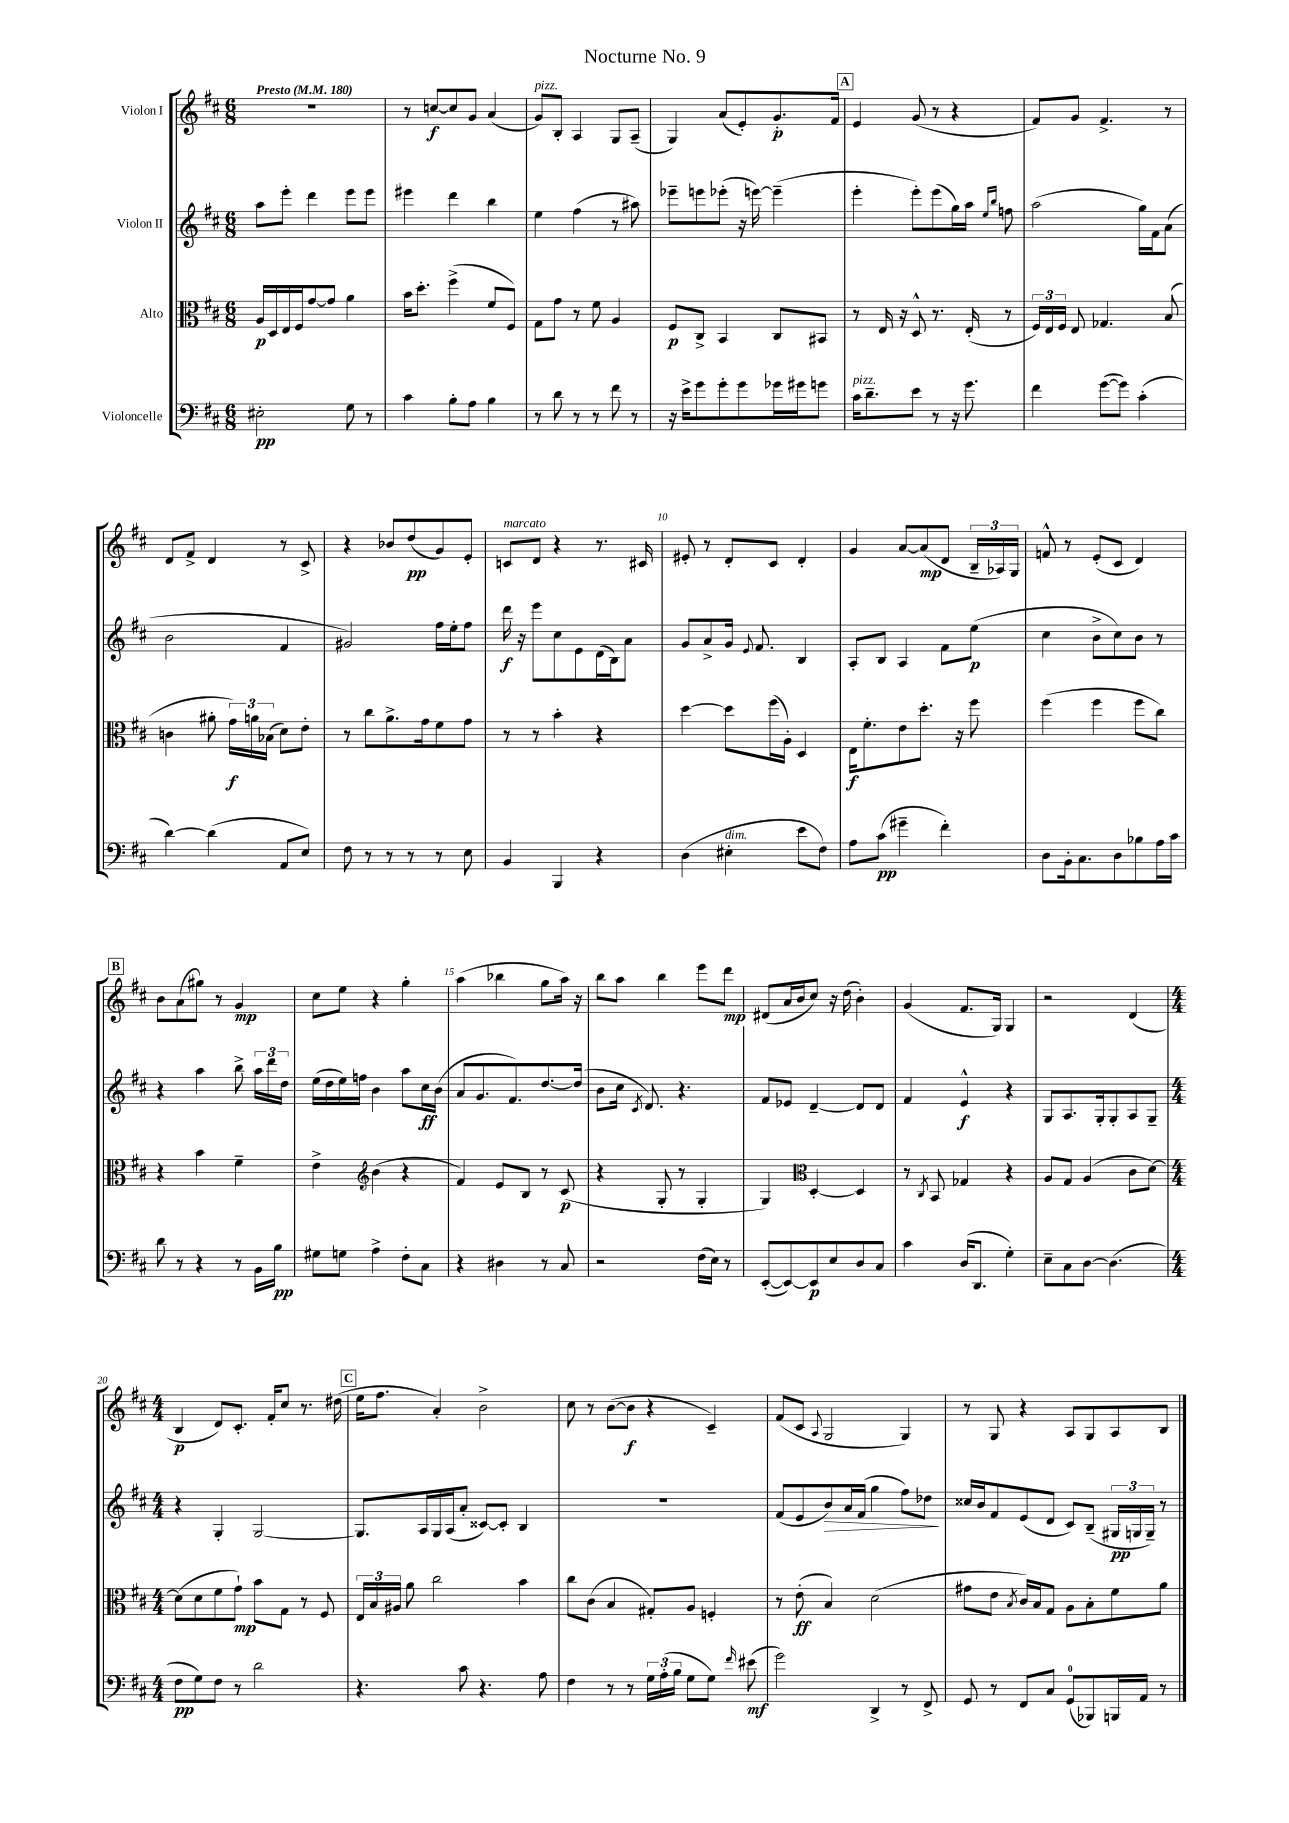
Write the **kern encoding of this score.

**kern	**kern	**kern	**kern
*staff4	*staff3	*staff2	*staff1
*clefF4	*clefC3	*clefG2	*clefG2
*k[f#c#]	*k[f#c#]	*k[f#c#]	*k[f#c#]
*M6/8	*M6/8	*M6/8	*M6/8
*MM180	*MM180	*MM180	*MM180
2E#'	16A	8aa	2.r
.	16D	.	.
.	16E	8eee'	.
.	16F#	.	.
.	[8g	4ddd	.
.	8g]	.	.
8G	4a	8eee	.
8r	.	8eee	.
=	=	=	=
4c#	16b	4eee#	8r
.	8.dd'	.	.
.	.	.	[8cc
8B'	(4ff#^	4ddd	8cc]
8A	.	.	8g
4B	8f#	4bb	(4a
.	8F#)	.	.
=	=	=	=
8r	8G	4ee	8g)
8d	8g	.	8B'
8r	8r	(4ff#	4A
8r	8f#	.	.
8f#	4A	8r	8G
8r	.	8aa#)	(8A~
=	=	=	=
16r	8F#	8eee-~	4G)
16e^	.	.	.
8g	8C#^	8eee	.
8g'	4BB	(8eee-'	(8a
8g	.	16r	8e')
.	.	[16eee)	.
16g-	8C#	(4eee~]	8.g'
16g#	.	.	.
8g	8BB#	.	.
.	.	.	16f#
=	=	=	=
16c#	8r	4eee'	4e
8.d~	.	.	.
.	16E	.	.
.	16r	.	.
8e	8D^^	8eee')	(8g
8r	8.r	(8eee	8r
16r	.	16gg)	4r
8.g	(16E'	16aa	.
.	.	16qqee	.
.	.	16qqbb	.
.	8r	8ff	.
=	=	=	=
4f#	24F#)	(2aa	8f#)
.	24E	.	.
.	24F#	.	.
.	8E	.	8g
([8g	4.G-	.	4.f#^
8g])	.	.	.
(4c#'	.	16gg)	.
.	.	16f#	.
.	(8B	(8a	8r
=	=	=	=
[4d)	4c	2b	8d
.	.	.	8f#^
(4d]	8a#'	.	4d
.	24g)	.	.
.	24a	.	.
.	(24B-	.	.
8AA	8d)	4f#	8r
8E)	8e'	.	8c#^
=	=	=	=
8F#	8r	2g#)	4r
8r	8cc#	.	.
8r	8.a^	.	8b-
8r	.	.	(8dd
.	16g	.	.
8r	8f#	16ff#	8g)
.	.	16ee'	.
8E	8g	8ff#	8e'
=	=	=	=
4BB	8r	16ddd	8c
.	.	16r	.
.	8r	8eee	8d
4BBB	4b'	8cc#	4r
.	.	8e	.
4r	4r	(16d	8.r
.	.	16B)	.
.	.	8a	.
.	.	.	16c#
=	=	=	=
(4D	[4dd	8g	8e#'
.	.	8a^	8r
4E#'	8dd]	16g	8d'
.	.	8qqe	.
.	.	8.f#	.
.	(16ff#	.	8c#
.	16A')	.	.
8e	4D	4B	4d'
8F#)	.	.	.
=	=	=	=
8A	16E	8A'	4g
.	8.f#'	.	.
(8c#	.	8B	.
4g#~	8e	4A	[8a
.	8.dd'	.	(8a]
4f#')	.	8f#	8d
.	16r	.	.
.	8ff#	(8ee	24B~
.	.	.	24A-)
.	.	.	24G
=	=	=	=
8D	(4ff#	4cc#	8f^^
16BB'	.	.	8r
8.C#	.	.	.
.	4ff#	8b^	(8e'
8D	.	8cc#)	8c#
8B-	8ff#	8b	4d)
16A	8cc#)	8r	.
16c#	.	.	.
=	=	=	=
8d	4r	4r	8b
8r	.	.	(8a
4r	4b	4aa	8gg#)
.	.	.	8r
8r	4f#~	8bb^	4g
16BB	.	24aa	.
.	.	24ddd	.
16B	.	.	.
.	.	24dd	.
=	=	=	=
8G#	4e^	(16ee	8cc#
.	.	16dd	.
8G	.	16ee)	8ee
.	.	16ff	.
*	*clefG2	*	*
4A^	(4b	4b	4r
8F#'	4r	8aa	4gg'
8C#	.	16cc#	.
.	.	(16b	.
=	=	=	=
4r	4f#)	8a	(4aa
.	.	8.g	.
4D#	8e	.	4bb-
.	.	8.f#)	.
.	8B	.	.
8r	8r	[8.dd	8gg
8C#	(8c#	.	16aa)
.	.	(16dd]	16r
=	=	=	=
2r	4r	8b	8bb
.	.	16cc#	8aa
.	.	8qc#	.
.	.	8.d)	.
.	8G'	.	4bb
.	8r	4.r	.
(16F#	4G'	.	8eee
16E)	.	.	.
8r	.	.	8ddd
=	=	=	=
([8EE'	4G)	8f#	(8d#
8EE_)	.	8e-	16a
.	.	.	16b
*	*clefC3	*	*
8EE]	[4D'	[4d~	8cc#)
8E	.	.	16r
.	.	.	(16dd
8D	4D]	8d]	4b')
8C#	.	8d	.
=	=	=	=
4c#	8r	4f#	(4g
.	8qC#	.	.
.	8BB	.	.
(16D	4G-	4e^^	8.f#
8.DD	.	.	.
.	.	.	16G)
4G')	4r	4r	4G
=	=	=	=
8E~	8A	8G	2r
8C#	8G	8.A	.
[8D	(4A	.	.
.	.	16G'	.
(4.D]	.	8G'	.
.	8c#	8A	(4d
.	[8d)	8G~	.
=	=	=	=
*M4/4	*M4/4	*M4/4	*M4/4
8F#	(8d]	4r	4B
8G)	8d	.	.
8F#	8f#	4G'	8d)
8r	8g`)	.	8.c#'
2d	8b	[2G	.
.	.	.	16f#'
.	8G	.	8cc#
.	8r	.	8.r
.	8F#	.	.
.	.	.	(16dd#
=	=	=	=
4.r	24E	8.G]	16ee
.	24B	.	.
.	.	.	8.ff#
.	24A#	.	.
.	8a	.	.
.	.	16A	.
.	2cc#	16G	4a')
.	.	(16A	.
8c#	.	8a'	.
4.r	.	[8c##)	2b^
.	.	8c##']	.
.	4b	4B	.
8A	.	.	.
=	=	=	=
4F#	8cc#	1r	8cc#
.	(8c#	.	8r
8r	4B	.	([8b
8r	.	.	8b]
24G	8G#')	.	4r
(24A'	.	.	.
24B	.	.	.
8G	8A	.	.
8G)	4F'	.	4c#~)
16qqf#	.	.	.
(8e#	.	.	.
=	=	=	=
2g)	8r	(8f#	(8f#
.	(8e'	8e	8c#
.	.	.	8qqA
.	4B)	8b)	2G
.	.	16a	.
.	.	(16f#	.
4DD^	(2d	4gg	.
8r	.	8ff#)	4G)
8FF#^	.	8dd-	.
=	=	=	=
8GG	8g#	16cc##	8r
.	.	16b	.
8r	8e	8f#	8G
.	8qB	.	.
8FF#	16c#)	(8e	4r
.	16B	.	.
8C#	8G	8d	.
(8GG	8A	8c#)	8A
8BBB-)	8B'	(8B~	8G
16BBB	8f#	24G#	8A
.	.	24G	.
16AA	.	.	.
.	.	24G~)	.
8r	8a	8r	8B
==	==	==	==
*-	*-	*-	*-
